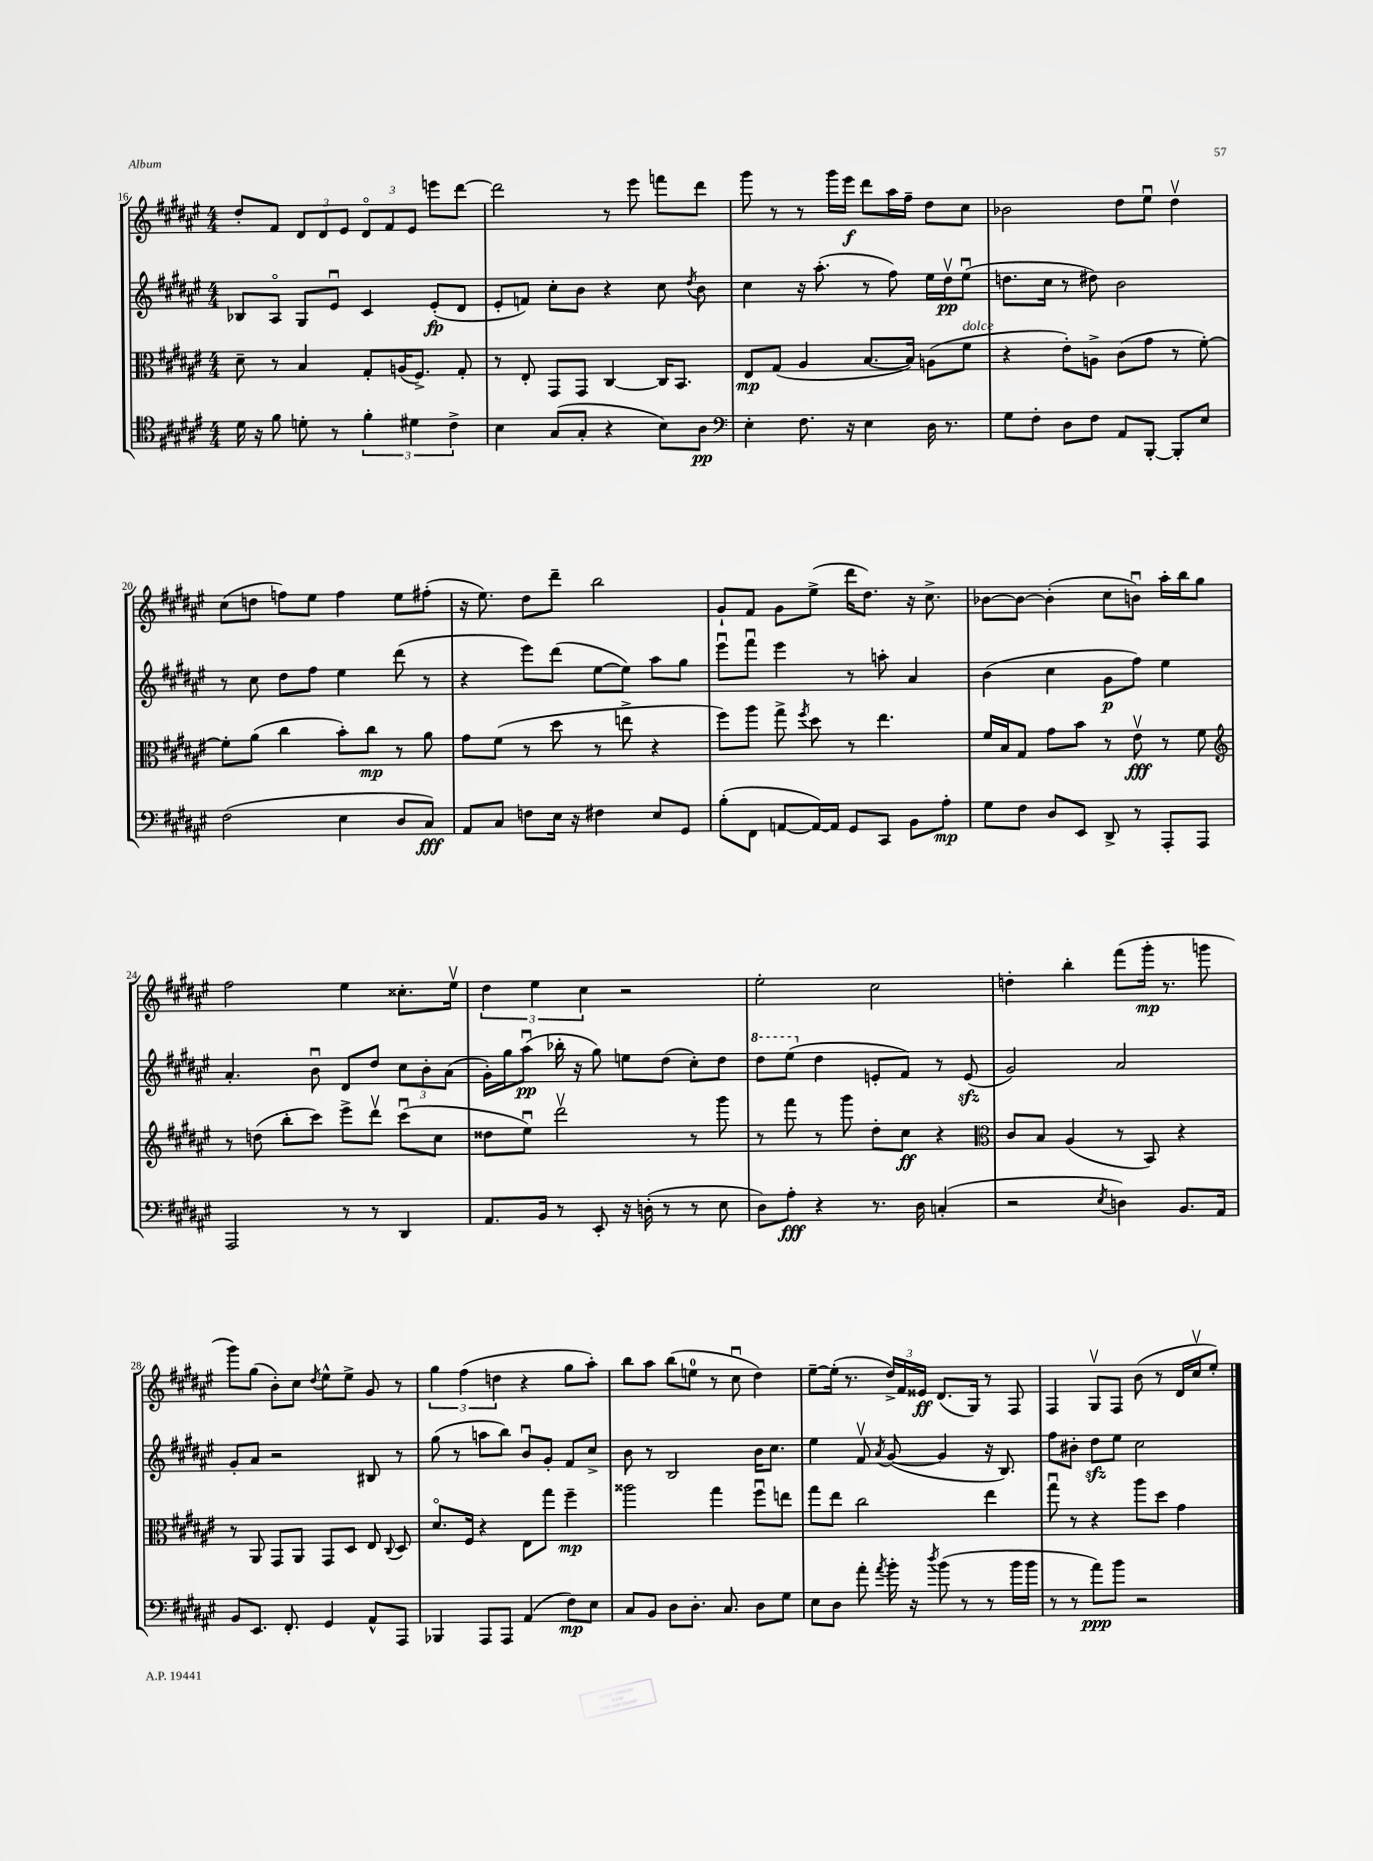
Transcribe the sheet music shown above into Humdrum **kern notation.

**kern	**dynam	**kern	**dynam	**kern	**dynam	**kern	**dynam
*part4	*part4	*part3	*part3	*part2	*part2	*part1	*part1
*staff4	*staff4	*staff3	*staff3	*staff2	*staff2	*staff1	*staff1
*clefC4	*	*clefC3	*	*clefG2	*	*clefG2	*
*k[f#c#g#d#a#e#]	*	*k[f#c#g#d#a#e#]	*	*k[f#c#g#d#a#e#]	*	*k[f#c#g#d#a#e#]	*
*M4/4	*	*M4/4	*	*M4/4	*	*M4/4	*
=16	=16	=16	=16	=16	=16	=16	=16
16d#\	.	8d#~\	.	8B-X/L	.	8dd#'/L	.
16r	.	.	.	.	.	.	.
8f#\	.	8r	.	8A#/J	.	8f#/J	.
8dn'\	.	4B/	.	8G#/L	.	12d#/L	.
.	.	.	.	.	.	12d#/	.
8r	.	.	.	8e#u/J	.	.	.
.	.	.	.	.	.	12e#/J	.
6f#'\	.	8G#'/L	.	4c#/	.	12d#/L	.
.	.	.	.	.	.	12f#/	.
.	.	(16An/K	.	.	.	.	.
6d#X\	.	.	.	.	.	12e#/J	.
.	.	8.F#^/J)	.	.	.	.	.
.	.	.	.	(8e#'/L	fp	8eeen\L	.
6c#^\	.	.	.	.	.	.	.
.	.	8G#'/	.	8d#/J	.	[8ddd#\J	.
=17	=17	=17	=17	=17	=17	=17	=17
4B\	.	8r	.	8e#'/L	.	2ddd#\]	.
.	.	8E#'/	.	8fn/J)	.	.	.
(8G#/L	.	8GG#/L	.	8cc#'\L	.	.	.
8G#'/J	.	8GG#/J	.	8b\J	.	.	.
4r	.	[4C#/	.	4r	.	8r	.
.	.	.	.	.	.	8eee#\	.
8B\L)	.	16C#/KL]	.	8cc#\	.	8fffn\L	.
.	.	8.BB/J	.	.	.	.	.
.	.	.	.	8qdd#/	.	.	.
8A#\J	pp	.	.	8b\	.	8ddd#\J	.
=18	=18	=18	=18	=18	=18	=18	=18
*clefF4	*	*	*	*	*	*	*
4E#'\	.	8E#/L	mp	4cc#\	.	8ggg#\	.
.	.	(8G#/J	.	.	.	8r	.
8.F#\	.	4A#/	.	16r	.	8r	.
.	.	.	.	(8.aa#'\	.	.	.
.	.	.	.	.	.	16ggg#\LL	.
16r	.	.	.	.	.	16eee#\JJ	f
4E#\	.	[8.B/L	.	8r	.	8ddd#\L	.
.	.	.	.	8ff#\)	.	16aa#\L	.
.	.	16B/Jk])	.	.	.	16ff#~\JJ	.
16D#\	.	(8An\L	.	16ee#\LL	.	8dd#\L	.
8.r	.	.	.	16dd#v\J	pp	.	.
!	!	!LO:TX:a:i:t=dolce	!	!	!	!	!
.	.	8f#\J	.	(8ee#u\J	.	8cc#\J	.
=19	=19	=19	=19	=19	=19	=19	=19
8G#\L	.	4r	.	8.ddn\L	.	2b-X\	.
8F#'\J	.	.	.	.	.	.	.
.	.	.	.	16cc#\Jk	.	.	.
8D#\L	.	8e#'\L)	.	8r	.	.	.
8F#\J	.	8An^\J	.	8dd#X\)	.	.	.
8AA#/L	.	(8c#\L	.	2b\	.	8dd#\L	.
[8BBB'/J	.	8g#\J	.	.	.	8ee#u\J	.
8BBB'/L]	.	8r	.	.	.	4dd#v\	.
8E#/J	.	[8f#'\)	.	.	.	.	.
!!LO:LB:g=z
=20	=20	=20	=20	=20	=20	=20	=20
(2F#\	.	8f#'\L]	.	8r	.	(8cc#\L	.
.	.	(8a#\J	.	8cc#\	.	8ddn\J	.
.	.	4cc#\	.	8dd#\L	.	8ffn\L)	.
.	.	.	.	8ff#\J	.	8ee#\J	.
4E#\	.	8b'\L)	.	4ee#\	.	4ff\	.
.	.	8cc#\J	mp	.	.	.	.
8D#/L	.	8r	.	(8ddd#\	.	8ee#\L	.
8C#/J)	fff	8a#\	.	8r	.	(8ff#X'\J	.
=21	=21	=21	=21	=21	=21	=21	=21
8AA#/L	.	8g#\L	.	4r	.	16r	.
.	.	.	.	.	.	8.ee#\)	.
8C#/J	.	(8f#\J	.	.	.	.	.
8Fn\L	.	8r	.	8eee#\L)	.	8dd#\L	.
16E#\Jk	.	8dd#\	.	(8ddd#\J	.	8ddd#~\J	.
16r	.	.	.	.	.	.	.
4F#X\	.	8r	.	[8ee#\L	.	2bb\	.
.	.	8een^\	.	8ee#\J])	.	.	.
8E#/L	.	4r	.	8aa#\L	.	.	.
8GG#/J	.	.	.	8gg#\J	.	.	.
=22	=22	=22	=22	=22	=22	=22	=22
(8B'\L	.	8ff#\L)	.	8eee#u\L	.	8g#`/L	.
8FF#\J	.	8aa#\J	.	8fff#u\J	.	8f#/J	.
[8AAn/L	.	8gg#^\	.	4eee#\	.	8g#\L	.
.	.	8qff#/	.	.	.	.	.
16AA/L_)	.	8dd#\	.	.	.	(8ee#^\J	.
16AA/JJ]	.	.	.	.	.	.	.
8GG#/L	.	8r	.	8r	.	16ddd#\KL	.
.	.	.	.	.	.	8.dd#\J)	.
8CC#/J	.	4.ee#\	.	8aan'\	.	.	.
8BB\L	.	.	.	4a#/	.	16r	.
.	.	.	.	.	.	8.cc#^\	.
8A#'\J	mp	.	.	.	.	.	.
=23	=23	=23	=23	=23	=23	=23	=23
8G#\L	.	16f#/LL	.	(4b\	.	[8b-X\L	.
.	.	16B/J	.	.	.	.	.
8F#\J	.	8G#/J	.	.	.	8b-\J_	.
8D#/L	.	8g#\L	.	4cc#\	.	(4b-'\]	.
8EE#/J	.	8b\J	.	.	.	.	.
8DD#^/	.	8r	.	8g#\L	p	8cc#\L	.
8r	.	8e#v\	fff	8ff#\J)	.	8bnu\J)	.
8AAA#'/L	.	8r	.	4ee#\	.	16aa#'\LL	.
.	.	.	.	.	.	16bb\J	.
8AAA#/J	.	8f#\	.	.	.	8gg#\J	.
!!LO:LB:g=z
=24	=24	=24	=24	=24	=24	=24	=24
*	*	*clefG2	*	*	*	*	*
2AAA#/	.	8r	.	4.a#'/	.	2ff#\	.
.	.	(8ddn\	.	.	.	.	.
.	.	8bb'\L	.	.	.	.	.
.	.	8ccc#\J)	.	8bu\	.	.	.
8r	.	8eee#^\L	.	8d#/L	.	4ee#\	.
8r	.	8ddd#v\J	.	8dd#/J	.	.	.
4DD#/	.	(8ccc#u\L	.	12cc#\L	.	8.cc##X'\L	.
.	.	.	.	12b'\	.	.	.
.	.	8cc#\J	.	.	.	.	.
.	.	.	.	(12a#\J	.	.	.
.	.	.	.	.	.	16ee#v\Jk	.
=25	=25	=25	=25	=25	=25	=25	=25
8.AA#/L	.	8dd##X\L	.	16g#'\LL)	.	6dd#\	.
.	.	.	.	16gg#\J	.	.	.
.	.	8ee#u\J)	.	(8aa#u\J	pp	.	.
.	.	.	.	.	.	6ee#\	.
16BB/Jk	.	.	.	.	.	.	.
8r	.	2ddd#v\	.	16bb-X'\	.	.	.
.	.	.	.	16r	.	.	.
.	.	.	.	.	.	6cc#\	.
8EE#'/	.	.	.	8gg#\)	.	.	.
16r	.	.	.	8een\L	.	2r	.
(16Dn'\	.	.	.	.	.	.	.
8r	.	.	.	(8dd#\J	.	.	.
8r	.	8r	.	8cc#'\L)	.	.	.
8E#\	.	8ggg#\	.	8dd#\J	.	.	.
=26	=26	=26	=26	=26	=26	=26	=26
*	*	*	*	*8va	*	*	*
8D#\L)	.	8r	.	8ddd#\L	.	2ee#'\	.
8A#'\J	fff	8fff#\	.	(8eee#\J	.	.	.
*	*	*	*	*X8va	*	*	*
4r	.	8r	.	4dd#\	.	.	.
.	.	8ggg#\	.	.	.	.	.
8.r	.	8dd#'\L	.	8en'/L	.	2cc#\	.
.	.	8cc#\J	ff	8f#/J)	.	.	.
16D#\	.	.	.	.	.	.	.
(4Cn'/	.	4r	.	8r	.	.	.
.	.	.	.	(8ezz/	.	.	.
=27	=27	=27	=27	=27	=27	=27	=27
*	*	*clefC3	*	*	*	*	*
2r	.	8c#/L	.	2g#/)	.	4ddn'\	.
.	.	8B/J	.	.	.	.	.
.	.	(4A#/	.	.	.	4bb'\	.
8qE#/	.	.	.	.	.	.	.
4Dn\)	.	8r	.	2a#/	.	(8fff#\L	.
.	.	8BB/)	.	.	.	16ggg#'\Jk	mp
.	.	.	.	.	.	8.r	.
8.BB/L	.	4r	.	.	.	.	.
.	.	.	.	.	.	8gggn\	.
16AA#/Jk	.	.	.	.	.	.	.
!!LO:LB:g=z
=28	=28	=28	=28	=28	=28	=28	=28
8BB/L	.	8r	.	8g#'/L	.	8ggg#\L)	.
8.EE#/J	.	8AA#/	.	8a#/J	.	(8gg#\J	.
.	.	8GG#/L	.	2r	.	8b'\L)	.
8.FF#'/	.	.	.	.	.	.	.
.	.	8AA#/J	.	.	.	8cc#\J	.
.	.	.	.	.	.	8qdd#/	.
4GG#/	.	8GG#/L	.	.	.	8ee#^^\L	.
.	.	8D#/J	.	.	.	8ee#^\J	.
8AA#^^/L	.	8E#/	.	8B#X/	.	8g#/	.
.	.	8qqC#/	.	.	.	.	.
8AAA#/J	.	8D#/	.	8r	.	8r	.
=29	=29	=29	=29	=29	=29	=29	=29
4BBB-X/	.	8.d#/L	.	(8gg#\	.	6gg#\	.
.	.	.	.	8r	.	.	.
.	.	.	.	.	.	(6ff#\	.
.	.	16F#/Jk	.	.	.	.	.
8AAA#/L	.	4r	.	8aan\L	.	.	.
.	.	.	.	.	.	6ddn\	.
8AAA#/J	.	.	.	8bb\J)	.	.	.
(4AA#/	.	8E#\L	.	8bu/L	.	4r	.
.	.	8gg#\J	.	8g#'/J	.	.	.
8F#\L)	mp	4ff#~\	mp	8f#/L	.	8gg#\L	.
8E#\J	.	.	.	8cc#^/J	.	8aa#'\J)	.
=30	=30	=30	=30	=30	=30	=30	=30
8C#/L	.	2aa##X\	.	8b\	.	8bb\L	.
8BB/J	.	.	.	8r	.	8aa#\J	.
8D#\L	.	.	.	2B/	.	(8bb\L	.
8.D#'\J	.	.	.	.	.	8een\J	.
.	.	4gg#\	.	.	.	8r	.
8.C#/	.	.	.	.	.	.	.
.	.	.	.	.	.	8cc#u\	.
8D#\L	.	8ff#u\L	.	16b\KL	.	4dd#\)	.
.	.	.	.	8.cc#\J	.	.	.
8G#\J	.	8een\J	.	.	.	.	.
=31	=31	=31	=31	=31	=31	=31	=31
8E#\L	.	8gg#\L	.	4ee#\	.	[8ee#~\L	.
8D#\J	.	8ee#\J	.	.	.	(16ee#'\Jk]	.
.	.	.	.	.	.	8.r	.
8a#'\	.	2cc#\	.	8f#v/	.	.	.
8qa#/	.	.	.	8qa#/	.	.	.
16b'\	.	.	.	([8g#/	.	24dd#^/LL)	.
.	.	.	.	.	.	24f#/	.
16r	.	.	.	.	.	.	.
.	.	.	.	.	.	24e##X/JJ	ff
8qdd#/	.	.	.	.	.	.	.
(8b\	.	.	.	4g#/]	.	(8.d#/L	.
8r	.	.	.	.	.	.	.
.	.	.	.	.	.	16G#/Jk)	.
8r	.	4ee#\	.	16r	.	8r	.
.	.	.	.	8.B/)	.	.	.
16b\LL	.	.	.	.	.	8F#/	.
16b\JJ	.	.	.	.	.	.	.
=32	=32	=32	=32	=32	=32	=32	=32
8r	.	8gg#u\	.	8ff#\L	.	4F#/	.
8r	.	8r	.	8b#X'\J	.	.	.
8a#\L)	ppp	4r	.	8dd#zz\L	.	8G#v/L	.
8b\J	.	.	.	8ee#\J	.	8F#/J	.
2r	.	8aa#\L	.	2cc#\	.	(8b\	.
.	.	8dd#\J	.	.	.	8r	.
.	.	4g#\	.	.	.	16d#/LL	.
.	.	.	.	.	.	16cc#v/J	.
.	.	.	.	.	.	8ee#'/J)	.
==	==	==	==	==	==	==	==
*-	*-	*-	*-	*-	*-	*-	*-
